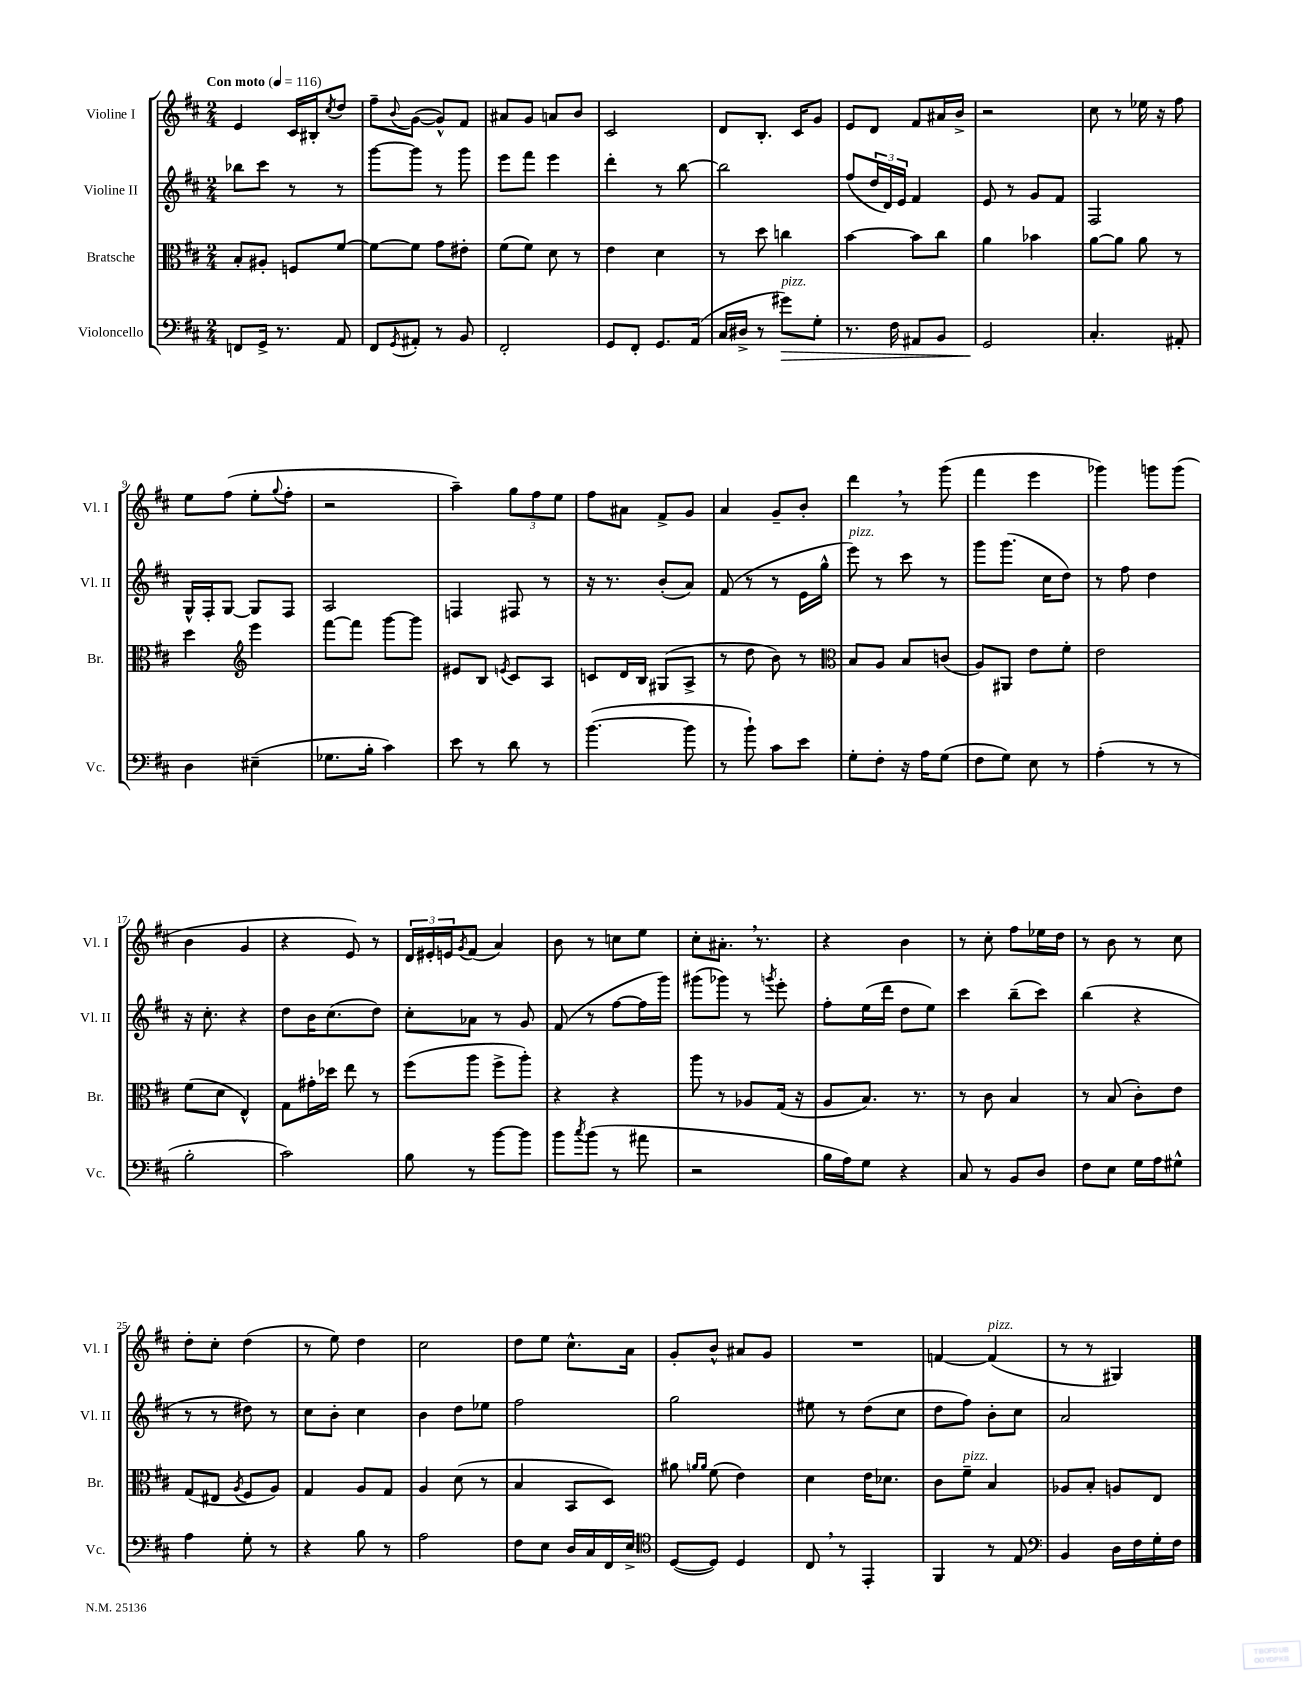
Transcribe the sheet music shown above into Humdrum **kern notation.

**kern	**kern	**kern	**kern
*staff4	*staff3	*staff2	*staff1
*clefF4	*clefC3	*clefG2	*clefG2
*k[f#c#]	*k[f#c#]	*k[f#c#]	*k[f#c#]
*M2/4	*M2/4	*M2/4	*M2/4
*MM116	*MM116	*MM116	*MM116
8FF	8B'	8bb-	4e
16GG^	8A#'	8ccc#	.
8.r	.	.	.
.	8F	8r	16c#
.	.	.	16B#'
.	.	.	8qcc#
8AA	[8f#	8r	8dd
=	=	=	=
8FF#	8f#_	[8ggg	8ff#~
8qGG	.	.	8qqb
8AA#'	8f#]	8ggg]	([8g
8r	8g	8r	8g^^])
8BB	8e#'	8ggg	8f#
=	=	=	=
2FF#'	(8f#	8eee	8a#
.	8f#)	8fff#	8g
.	8d	4eee	8a
.	8r	.	8b
=	=	=	=
8GG	4e	4ddd'	2c#
8FF#'	.	.	.
8.GG	4d	8r	.
.	.	[8bb	.
(16AA	.	.	.
=	=	=	=
16C#	8r	2bb]	8d
16D#^	.	.	.
8r	8dd	.	8.B'
8g#)	4cc	.	.
.	.	.	16c#
8G'	.	.	8g
=	=	=	=
8.r	[4b	(8ff#	8e
.	.	24dd	8d
.	.	24d)	.
16F#	.	.	.
.	.	24e	.
8AA#	8b]	4f#	8f#
8BB	8cc#	.	16a#
.	.	.	16b^
=	=	=	=
2GG	4a	8e	2r
.	.	8r	.
.	4b-	8g	.
.	.	8f#	.
=	=	=	=
4.C#'	[8a	2F#	8cc#
.	8a]	.	8r
.	8a	.	16ee-
.	.	.	16r
8AA#'	8r	.	8ff#
=	=	=	=
4D	4dd	16G^^	8ee
.	.	16F#'	.
.	.	[8G	(8ff#
*	*clefG2	*	*
(4E#~	4eee	8G]	8ee'
.	.	.	8qqgg
.	.	8F#	8ff#'
=	=	=	=
8.G-	[8fff#	2A	2r
.	8fff#]	.	.
16B'	.	.	.
4c#)	[8ggg	.	.
.	8ggg]	.	.
=	=	=	=
8e	8e#	4F	4aa~)
8r	8B	.	.
.	8qe	.	.
8d	8c#	8F#	12gg
.	.	.	12ff#
8r	8A	8r	.
.	.	.	12ee
=	=	=	=
([4.b	8c	16r	8ff#
.	.	8.r	.
.	16d	.	8a#
.	16B	.	.
.	(8G#	(8b'	8f#^
8b]	8A^	8a)	8g
=	=	=	=
8r	8r	(8f#	4a
8b`)	8dd	8r	.
8c#	8b)	8r	8g~
8e	8r	16e	8b'
.	.	16gg^^	.
=	=	=	=
*	*clefC3	*	*
8G'	8B	8eee)	4ddd
8F#'	8A	8r	.
16r	8B	8ccc#	8r
16A	.	.	.
(8G	(8c	8r	(8ggg
=	=	=	=
8F#	8A)	8ggg	4fff#
8G)	8AA#	(8.ggg	.
8E	8e	.	4eee
.	.	16cc#	.
8r	8f#'	8dd)	.
=	=	=	=
(4A'	2e	8r	4ggg-)
.	.	8ff#	.
8r	.	4dd	8ggg
8r	.	.	(8ggg
=	=	=	=
2B'	(8f#	16r	4b
.	.	8.cc#'	.
.	8d	.	.
.	4E^^)	4r	4g
=	=	=	=
2c#)	8G	8dd	4r
.	16g#'	16b	.
.	16dd-	(8.cc#	.
.	8ee	.	8e)
.	8r	8dd)	8r
=	=	=	=
8B	(8ff#	8cc#'	24d
.	.	.	24e#'
.	.	.	24e
.	.	.	8qg
8r	8aa	8a-	(8f#
[8b	8ff#^	8r	4a)
8b]	8aa')	8g	.
=	=	=	=
8b	4r	(8f#	8b
8qcc#	.	.	.
(8b	.	8r	8r
8r	4r	[8ff#	8cc
8a#	.	16ff#]	8ee
.	.	16ggg)	.
=	=	=	=
2r	8aa	(8ggg#	8cc#'
.	8r	8ggg-)	8.a#'
.	8A-	8r	.
.	.	.	8.r
.	.	8qggg	.
.	(16G	8eee'	.
.	16r	.	.
=	=	=	=
16B	8A	8ff#'	4r
16A)	.	.	.
8G	8.B)	(16ee	.
.	.	16ddd	.
4r	.	8dd	4b
.	8.r	.	.
.	.	8ee)	.
=	=	=	=
8C#	8r	4ccc#	8r
8r	8c#	.	8cc#'
8BB	4B	(8bb~	8ff#
8D	.	8ccc#)	16ee-
.	.	.	16dd
=	=	=	=
8F#	8r	(4bb	8r
8E	(8B	.	8b
16G	8c#')	4r	8r
16A	.	.	.
8G#^^	8e	.	8cc#
=	=	=	=
4A	(8G	8r	8dd'
.	8E#	8r	8cc#'
.	8qA	.	.
8G'	8F#	8dd#)	(4dd
8r	8A)	8r	.
=	=	=	=
4r	4G	8cc#	8r
.	.	8b'	8ee)
8B	8A	4cc#	4dd
8r	8G	.	.
=	=	=	=
2A	4A	4b	2cc#
.	(8d	8dd	.
.	8r	8ee-	.
=	=	=	=
8F#	4B	2ff#	8dd
8E	.	.	8ee
16D	8BB	.	8.cc#^^
16C#	.	.	.
16FF#	8D)	.	.
16E^	.	.	16a
=	=	=	=
*clefC4	*	*	*
([8D	8a#	2gg	8g'
.	16qqa	.	.
.	16qqa	.	.
8D])	(8f#	.	8b^^
4D	4e)	.	8a#
.	.	.	8g
=	=	=	=
8C#	4d	8ee#	2r
8r	.	8r	.
4EE'	16e	(8dd	.
.	8.d-	.	.
.	.	8cc#	.
=	=	=	=
4FF#	8c#	8dd	[4f
.	8f#~	8ff#)	.
8r	4B	8b'	(4f]
8E	.	8cc#	.
=	=	=	=
*clefF4	*	*	*
4BB	8A-	2a	8r
.	8B'	.	8r
16D	8A	.	4G#)
16F#	.	.	.
16G'	8E	.	.
16F#	.	.	.
==	==	==	==
*-	*-	*-	*-
